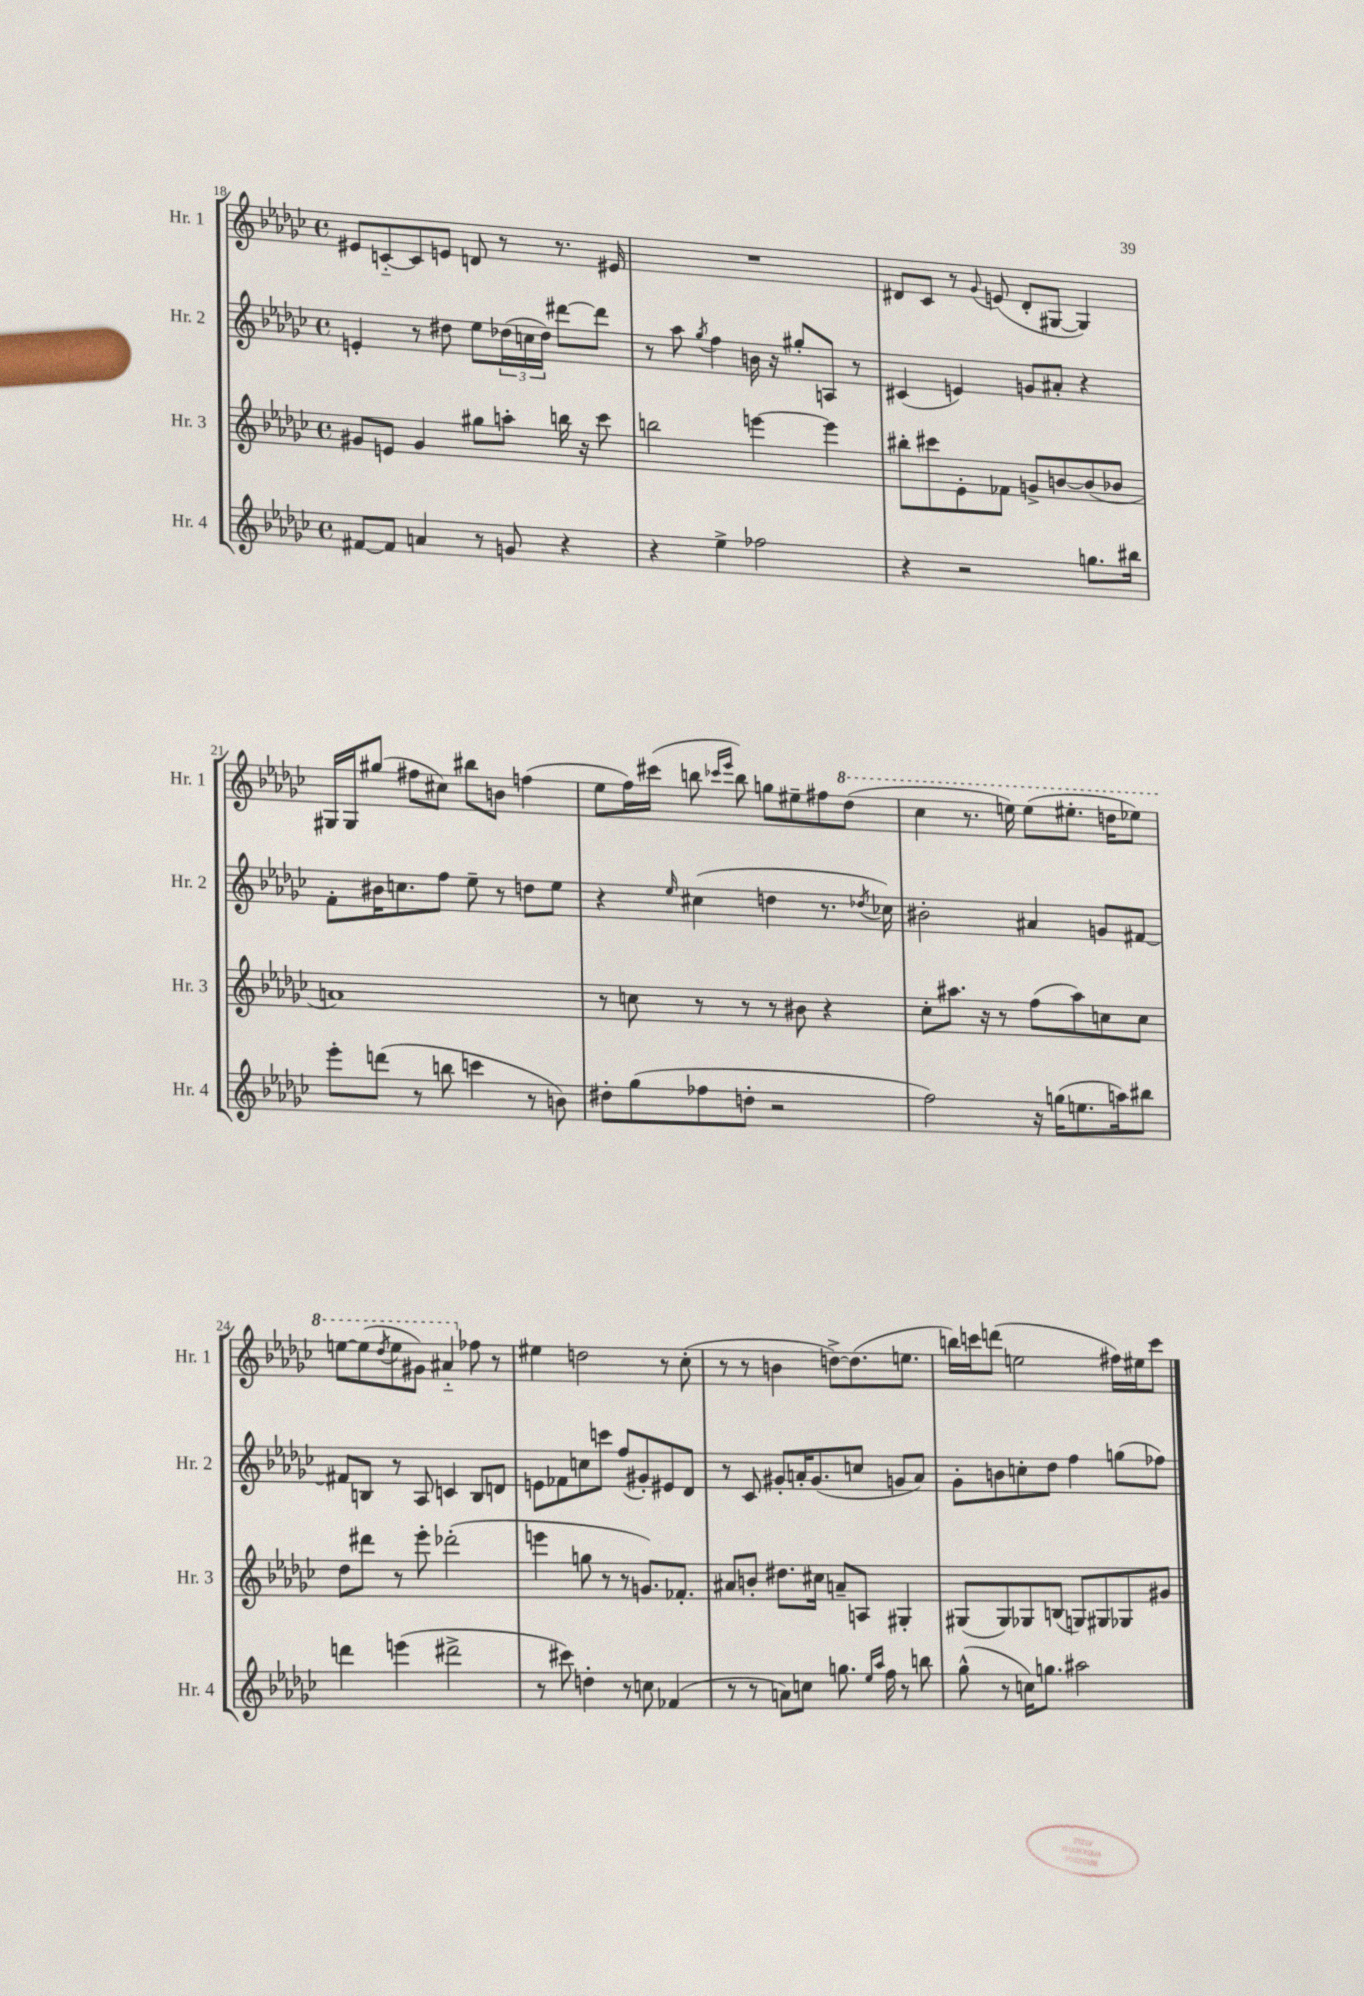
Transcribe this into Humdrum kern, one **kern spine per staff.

**kern	**kern	**kern	**kern
*part4	*part3	*part2	*part1
*staff4	*staff3	*staff2	*staff1
*I"Hr. 4	*I"Hr. 3	*I"Hr. 2	*I"Hr. 1
*I'Hr. 4	*I'Hr. 3	*I'Hr. 2	*I'Hr. 1
*clefG2	*clefG2	*clefG2	*clefG2
*k[b-e-a-d-g-c-]	*k[b-e-a-d-g-c-]	*k[b-e-a-d-g-c-]	*k[b-e-a-d-g-c-]
*M4/4	*M4/4	*M4/4	*M4/4
*met(c)	*met(c)	*met(c)	*met(c)
=18	=18	=18	=18
[8f#X/L	8g#X/L	4en'/	8e#X/L
8f#/J]	8en/J	.	[8cn/
4an/	4g#/	8r	8c/]
.	.	8dd#X\	8en/J
8r	8gg#X\L	8ee-\L	8dn/
8gn/	8aan'\J	(24dd-X\L	8r
.	.	24ccn\	.
.	.	24dd-\JJ)	.
4r	16bbn\	[8ddd#X\L	8.r
.	16r	.	.
.	8ccc-\	8ddd#\J]	.
.	.	.	16e#X/
=19	=19	=19	=19
4r	2bbn\	8r	1r
.	.	8aa-\	.
.	.	8qgg-/	.
4ee-^\	.	4ff\	.
2ff-X\	[4eeen\	16bn\	.
.	.	16r	.
.	.	8gg#X'/L	.
.	4eee\]	8An/J	.
.	.	8r	.
=20	=20	=20	=20
4r	8bb#X'\L	(4c#X/	8d#X/L
.	8ccc#X\	.	8c-/J
2r	8e-'\	4en/)	8r
.	.	.	8qqg-/
.	8f-X\J	.	(8en/
.	8gn^/L	8gn/L	8d#'/L
.	[8bn/	8a#X'/J	[8G#X/J
8.ggn\L	(8b/]	4r	4G#/])
.	8b-X/J	.	.
16bb#X\Jk	.	.	.
!!LO:LB:g=z
=21	=21	=21	=21
8eee-'\L	1an)	8f'\L	16G#X/LL
.	.	.	16G#/J
(8dddn\J	.	16b#X\K	(8gg#X/J
.	.	8.ccn\	.
8r	.	.	8ff#X\L
8bbn\	.	8ff\J	8cc#X\J)
4cccn\	.	8ee-~\	8bb#X\L
.	.	8r	8bn\J
8r	.	8ddn\L	(4ffn\
8bn\)	.	8ee-\J	.
=22	=22	=22	=22
8dd#X'\L	8r	4r	8ee-\L
(8gg-\	8ccn\	.	16ff\L)
.	.	.	(16ccc#X\JJ
.	.	16qqee-/	.
8ff-X\	8r	(4cc#X\	8bbn\
.	.	.	16qqccc-X/LL
.	.	.	16qqeee-/JJ
8ddn'\J	8r	.	8bb\)
2r	8r	4ddn\	8ggn\L
.	8b#X\	.	8ee#X~\
.	4r	8.r	8ff#X\
*	*	*	*8va
.	.	.	(8ddd-\J
.	.	8qdd-X/	.
.	.	16cc-X\)	.
=23	=23	=23	=23
2ff\)	8cc-'\L	2b#X'\	4ccc-\
.	8.aa#X\J	.	.
.	.	.	8.r
.	16r	.	.
.	8r	.	.
.	.	.	16eeen\)
16r	(8ff\L	4a#X/	(8eee\L
(16ggn\KL	.	.	.
8.een\	8aa#\)	.	8.eee#X'\J
.	8ccn\	8gn/L	.
16aan\k)	.	.	16dddn\KL
8bb#X\J	8cc\J	[8f#X/J	8eee-X\J)
!!LO:LB:g=z
=24	=24	=24	=24
4dddn\	8dd-\L	8f#X/L]	[8eeen\L
.	8ddd#X\J	8Bn/J	(8eee\]
.	.	.	8qddd-/
(4eeen\	8r	8r	8eee\
.	8eee-'\	8A-/	8gg#X\J)
2ddd#X^\	(2ddd-X'\	4cn/	4aa#X/
*	*	*	*X8va
.	.	8B/L	8ff-X\
.	.	8dn/J	8r
=25	=25	=25	=25
8r	4eeen\	8en\L	4ee#X\
8ccc#X\)	.	8f-X\	.
4ddn'\	8ggn\	8ccn\	2ddn\
.	8r	8cccn\J	.
8r	8r	(8ff/L	.
8ccn\	8.gn/L)	8g#X'/)	.
(4f-X/	.	8e#X/	8r
.	8.f-X'/J	.	.
.	.	8d-/J	(8cc-'\
=26	=26	=26	=26
8r	8a#X/L	8r	8r
8r	8bn'/J	8c-/	8r
8an\L)	8.dd#X\L	8g#X'/L	4bn\
8ccn\J	.	16an'/K	.
.	16cc#X\Jk	(8.g#/	.
8.ggn\	8an~/L	.	[8ddn^\L)
.	8An/J	8ccn/J	(8.dd\]
16qqee-/LL	.	.	.
16qqaa-/JJ	.	.	.
16ff\	.	.	.
8r	4G#X'/	8gn/L	.
.	.	.	8.een\J
8bbn\	.	8a/J)	.
=27	=27	=27	=27
(8gg-^^\	(8G#X/L	8g-'\L	16bbn\LL)
.	.	.	16cccn\J
8r	8G#/)	8bn\	(8dddn\J
16ccn\KL)	8G-X/	8ccn'\	2een\
8.ggn\J	.	.	.
.	(8Bn/J	8dd-\J	.
2aa#X\	8Gn/L)	4ff\	.
.	8G#X/	.	.
.	8G-X/	(8ggn\L	16ff#X\LL)
.	.	.	16ee#X\J
.	8g#X/J	8ff-X\J)	8ccc\J
==	==	==	==
*-	*-	*-	*-
